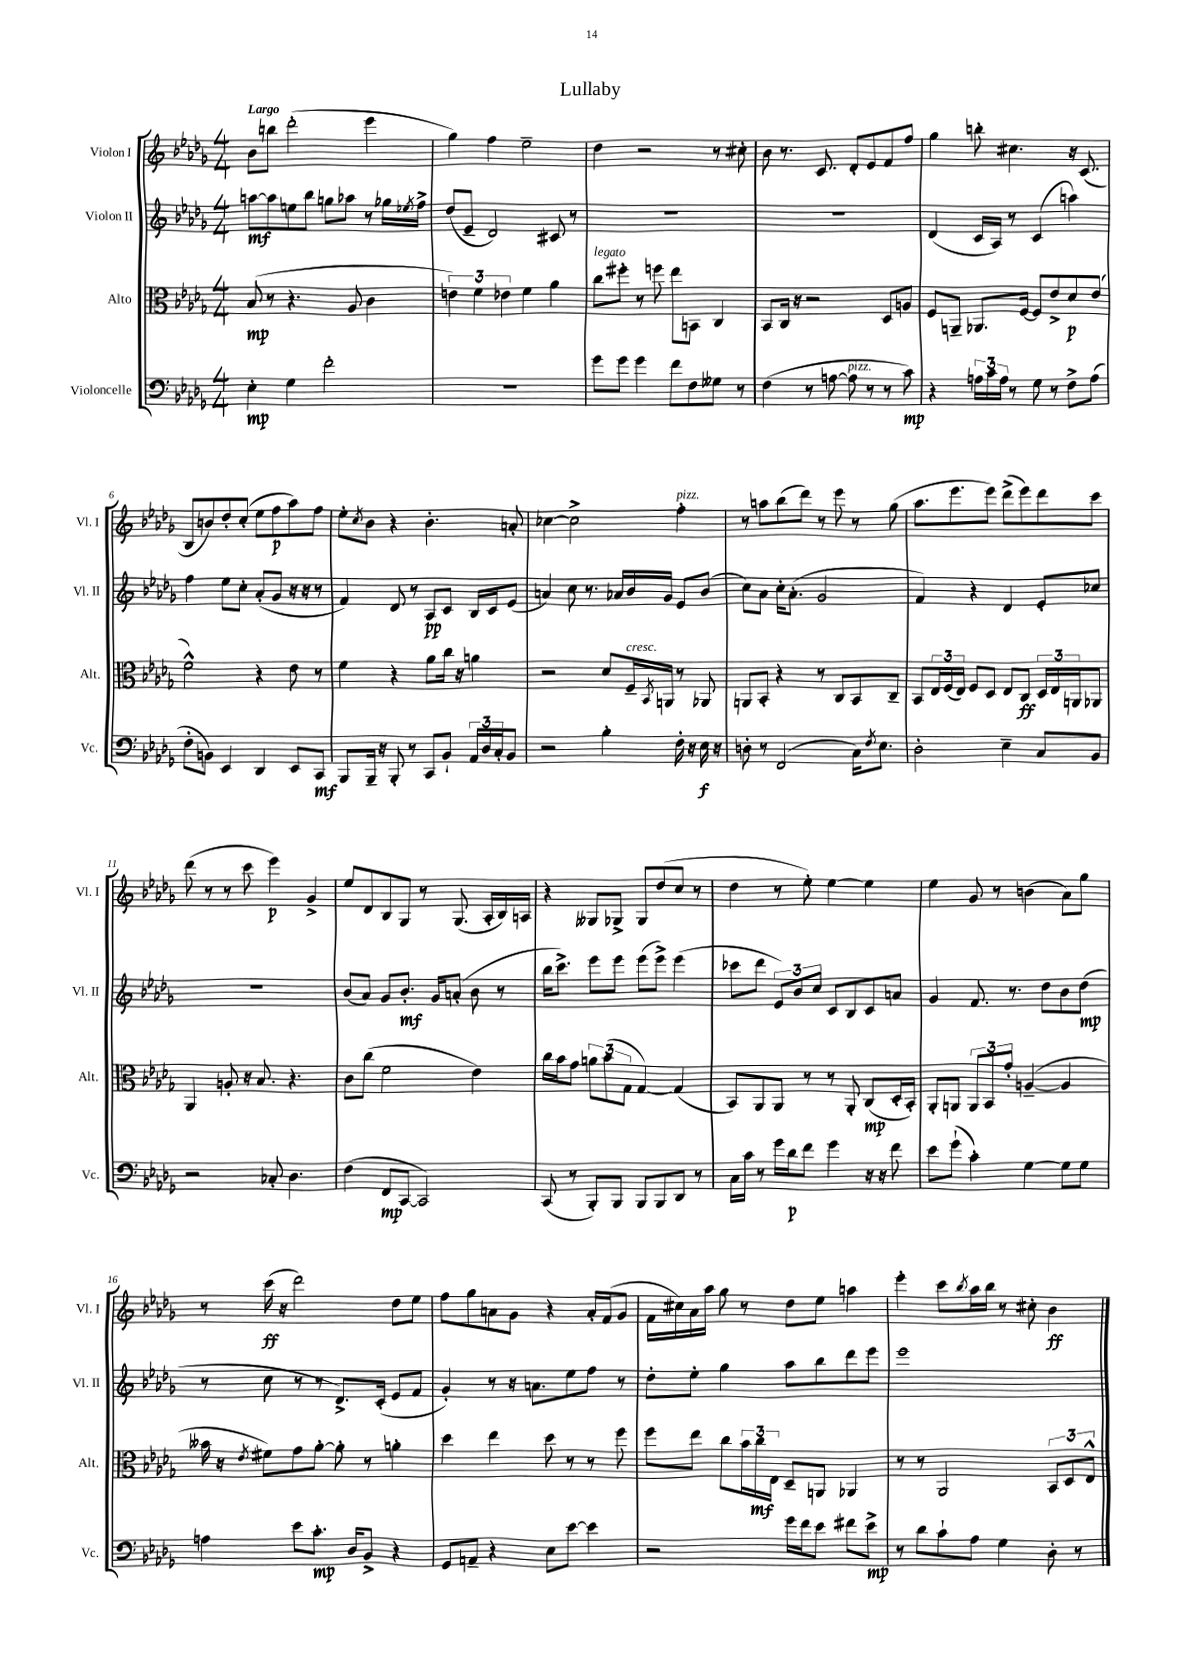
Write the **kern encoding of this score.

**kern	**kern	**kern	**kern
*staff4	*staff3	*staff2	*staff1
*clefF4	*clefC3	*clefG2	*clefG2
*k[b-e-a-d-g-]	*k[b-e-a-d-g-]	*k[b-e-a-d-g-]	*k[b-e-a-d-g-]
*M4/4	*M4/4	*M4/4	*M4/4
4E-'	(8B-	[8aa	8b-
.	8r	8aa]	8bb
4G-	4.r	8ee	(2ddd-'
.	.	8bb-	.
2f'	.	8gg	.
.	8A-	8aa-	.
.	4c	8r	4eee-
.	.	16gg-	.
.	.	8qee-	.
.	.	16ff^	.
=	=	=	=
1r	6e)	(8dd-	4gg-)
.	.	8e-~	.
.	6f	.	.
.	.	2d-)	4ff
.	6e-	.	.
.	4f	.	2ee-~
.	4a-	8c#	.
.	.	8r	.
=	=	=	=
8g-	8cc	1r	4dd-
8g-	8ff#'	.	.
4g-	8r	.	2r
.	8ff	.	.
8f	8ee-	.	.
8F	8BB	.	.
8G--	4C	.	8r
8r	.	.	8cc#'
=	=	=	=
(4F	8BB-	1r	8b-
.	16C	.	8.r
.	16r	.	.
8r	2r	.	.
.	.	.	8.c
[8A	.	.	.
8A]	.	.	8d-'
8r	.	.	8e-
8r	8D-	.	8f
8c)	8A	.	8ff
=	=	=	=
4r	8F	(4d-	4gg-
.	8AA~	.	.
24A	8.AA-	16c	8bb'
24c	.	.	.
.	.	16A-)	.
24A	.	.	.
8r	.	8r	4.cc#
.	[16F	.	.
8G-	8F]	(4c	.
8r	8e-^	.	.
8F^	8d-	4aa)	16r
.	.	.	(8.c
(8A	(8e-	.	.
=	=	=	=
8F'	2f^^)	4ff	8B-
8BB)	.	.	8b)
4EE-	.	8ee-	8dd-'
.	.	8cc'	(8cc'
4DD-	4r	(8a-'	8ee-
.	.	8g-	8ff
8EE-	8e-	16r	8aa-)
.	.	16r	.
8CC	8r	8r	8ff
=	=	=	=
8BBB-	4f	4f)	8ee-'
.	.	.	8qcc
16BBB-~	.	.	8b-
16r	.	.	.
8BBB-'	4r	8d-	4r
8r	.	8r	.
8CC	8a-	8A-	4.b-'
8BB-`	16cc	8c	.
.	16r	.	.
24AA-	4a	16B-	.
24D-	.	.	.
.	.	16c	.
24C'	.	.	.
8BB-	.	(8e-	8a'
=	=	=	=
2r	2r	4a)	[4cc-
.	.	8cc	2cc-^]
.	.	8.r	.
4B-'	8d-	.	.
.	.	16a-	.
.	16F~	16b-	.
.	8qBB-	.	.
.	16AA	16g-	.
16F'	8r	8e-	4ff'
16r	.	.	.
16E-	8AA-	(8b-	.
16r	.	.	.
=	=	=	=
8D'	8AA	8cc)	8r
8r	8BB-'	8a-	8aa
(2FF	4r	16cc'	(8bb-
.	.	(8.a-'	.
.	.	.	8ddd-)
.	8r	2g-	8r
.	8C	.	8eee-
16C)	8BB-	.	8r
8qF	.	.	.
8.E-	.	.	.
.	8C~	.	(8gg-
=	=	=	=
2D-'	8BB-	4f)	8.aa-
.	24E-	.	.
.	(24F	.	.
.	.	.	8.eee-
.	24E-)	.	.
.	8F	4r	.
.	8D-	.	8eee-)
4E-~	8E-	4d-	(8ddd-^
.	8C	.	8eee-)
8C	24D-	8e-'	8ddd-
.	24E-	.	.
.	24AA	.	.
8BB-	8AA-	8cc-	8ccc
=	=	=	=
2r	4AA-	1r	(8ddd-
.	.	.	8r
.	8A'	.	8r
.	16r	.	8ccc
.	8.B-	.	.
8C-'	.	.	4eee-)
4.D-	4.r	.	.
.	.	.	4g-^
=	=	=	=
(4F	8c	(8b-	8ee-
.	(8cc	8a-)	8d-
8FF	2f	8g-	8B-
[8CC	.	8.b-'	8G-
2CC])	.	.	8r
.	.	16g-	.
.	.	(8a'	(8.G-
.	4e-)	8b-	.
.	.	.	16A-'
.	.	8r	16B-)
.	.	.	16A
=	=	=	=
(8CC	16cc	16bb-	4r
.	16b-	8.ccc^)	.
8r	8g-	.	.
8BBB-')	12a	8eee-	8G--
.	(12b-	.	.
8BBB-	.	8eee-	8G-^
.	12G-	.	.
8BBB-	[4G-)	(8eee-	8G-
8BBB-	.	8eee-^)	(8dd-
8DD-	(4G-]	(4eee-	8cc
8r	.	.	8r
=	=	=	=
16C	8BB-)	8ccc-	4dd-
16c	.	.	.
8r	8AA-	8ddd-	.
16g-	8AA-	12e-)	8r
16d-	.	.	.
.	.	12b-	.
8f	8r	.	8ee-')
.	.	12cc	.
4g-	8r	8c	[4ee-
.	8AA-'	8B-	.
16r	(8C	8c	4ee-]
16r	.	.	.
8f	16D-'	8a	.
.	16BB-')	.	.
=	=	=	=
8e-	8AA-'	4g-	4ee-
(8g-`	8AA	.	.
4c')	12AA	8.f	8g-
.	12BB-	.	.
.	.	.	8r
.	12g-'	.	.
.	.	8.r	.
[4G-	([4A~	.	(4b
.	.	8dd-	.
8G-]	4A]	8b-	8a-)
8G-	.	(8dd-	8gg-
=	=	=	=
4A	16b--	8r	8r
.	16r	.	.
.	8qe-	.	.
.	8f#)	8cc	(16ccc
.	.	.	16r
8e-	8g-	8r	2ddd-)
8.c'	[8a-'	8r	.
.	8a-']	8.d-^)	.
16D-	.	.	.
8BB-^	8r	.	.
.	.	(16c'	.
4r	4a'	8e-	8dd-
.	.	8f	8ee-
=	=	=	=
8GG-	4dd-	4g-')	8ff
8AA~	.	.	8gg-
4r	4ee-	8r	8a
.	.	16r	8g-
.	.	8.a	.
8E-	8dd-	.	4r
[8e-	8r	8ee-	.
4e-]	8r	8ff	16a'
.	.	.	(16f
.	8ff	8r	8g-
=	=	=	=
2r	8ff	8dd-'	16f
.	.	.	16cc#)
.	8ee-	8ee-'	16a-
.	.	.	16aa-
.	8cc	4gg-	8gg-
.	24b-	.	8r
.	24cc	.	.
.	24E-	.	.
16g-	8D-~	8aa-	8dd-
16f	.	.	.
8e-	8AA	8bb-	8ee-
8f#	4AA-	8ddd-	4aa
8e-^	.	8eee-	.
=	=	=	=
8r	8r	1eee-	4eee-'
8d-	8r	.	.
8c`	2AA-	.	8ccc
.	.	.	8qbb-
8A-	.	.	16aa-
.	.	.	16bb-
4G-	.	.	8r
.	.	.	8cc#'
8D-'	12BB-	.	4b-
.	12D-	.	.
8r	.	.	.
.	12E-^^	.	.
==	==	==	==
*-	*-	*-	*-
